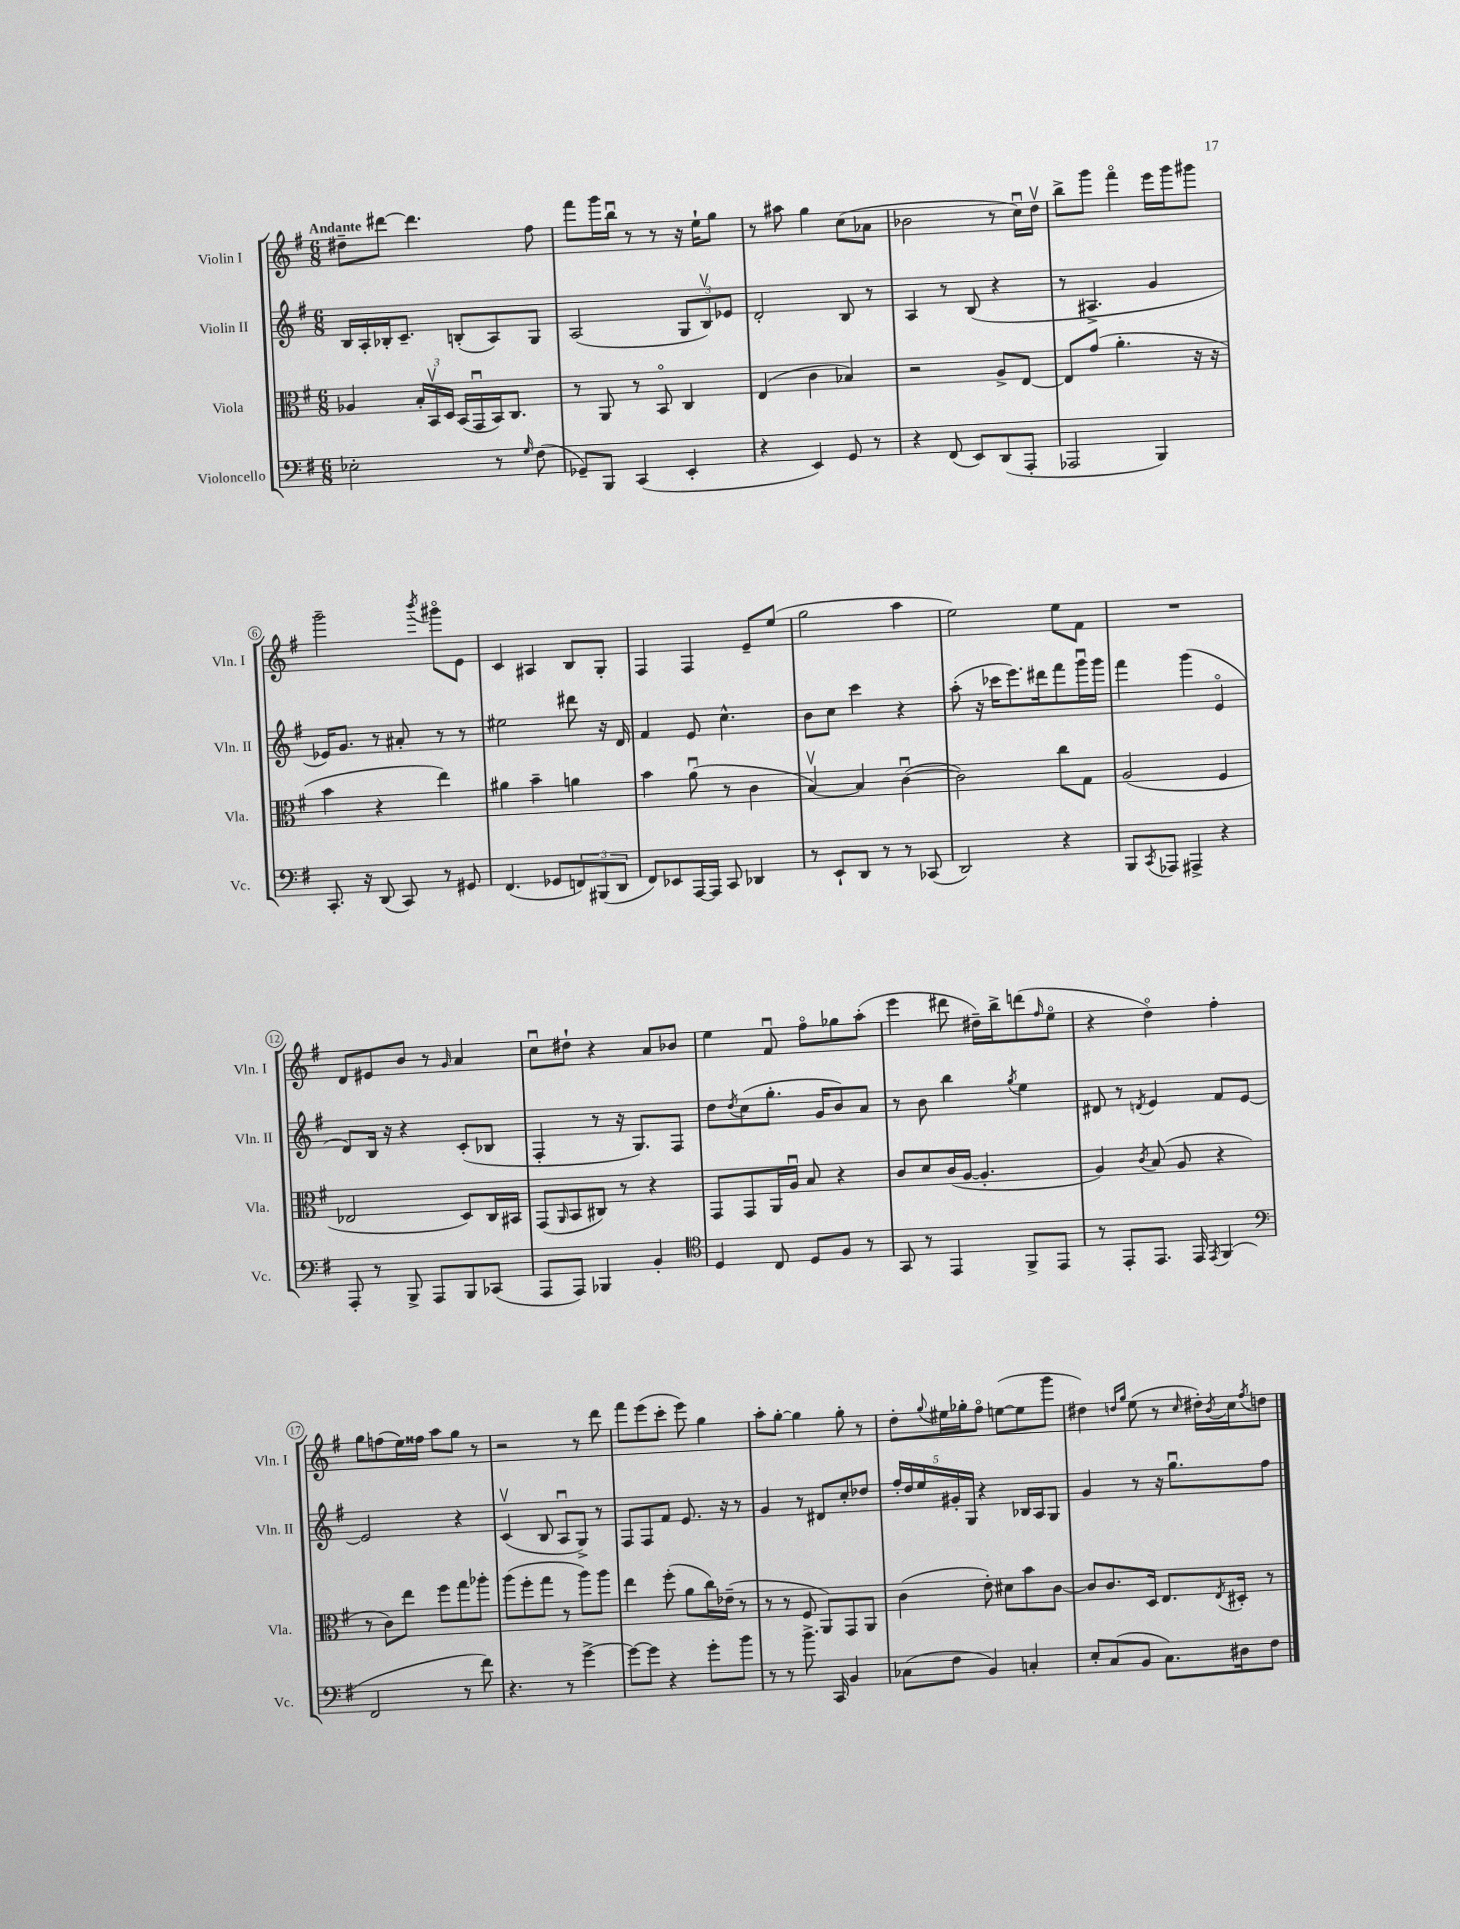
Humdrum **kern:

**kern	**kern	**kern	**kern
*part4	*part3	*part2	*part1
*staff4	*staff3	*staff2	*staff1
*I"Violoncello	*I"Viola	*I"Violin II	*I"Violin I
*I'Vc.	*I'Vla.	*I'Vln. II	*I'Vln. I
*clefF4	*clefC3	*clefG2	*clefG2
*k[f#]	*k[f#]	*k[f#]	*k[f#]
*M6/8	*M6/8	*M6/8	*M6/8
=1	=1	=1	=1
!	!	!	!LO:TX:a:B:t=Andante
2E-X'\	4A-X/	16B/LL	8dd#X~\L
.	.	16A'/	.
.	.	16B-X'/J	[8ddd#X\J
.	.	8.c~/J	.
.	24B'/LL	.	4.ddd#\]
.	24BBv/	.	.
.	24D/JJ	.	.
.	(16BB/LL	(8Bn'/L	.
.	16GGu/	.	.
8r	16BB/J)	8A/)	.
.	8.C/J	.	.
16qqG/	.	.	.
(8F#\	.	8G/J	8ff#\
=2	=2	=2	=2
8GG-X~/L)	8r	(2A/	8fff#\L
8BBB/J	8AA/	.	16ggg\L
.	.	.	16bbu\JJ
(4CC/	8r	.	8r
.	8BB/	.	8r
4EE'/	4C/	12G/L	16r
.	.	.	16ee`\KL
.	.	12Bv/)	.
.	.	.	8gg\J
.	.	12e-X/J	.
=3	=3	=3	=3
4r	(4E/	2d'/	8r
.	.	.	8aa#X\
4EE/)	4c\	.	4gg\
8GG/	4B-X/)	8B/	(8cc\L
8r	.	8r	8a-X\J
=4	=4	=4	=4
4r	2r	4A/	2b-X\
(8FF#/	.	8r	.
8EE/L)	.	(8B/	.
(8DD/	8A^/L	4r	8r
8AAA'/J	[8E/J	.	16ccu\LL)
.	.	.	16ddv\JJ
=5	=5	=5	=5
2AAA-X/	8E/L]	8r	8bb^\L
.	(8g/J	4.A#X^/	8ggg\J
.	4.a'\	.	4fff#\
4BBB/)	.	4g/	16eee\LL
.	.	.	16ggg\J
.	16r	.	8ggg#X\J
.	16r	.	.
!!LO:LB:g=z
=6	=6	=6	=6
8.CC'/	4b\	16e-X/KL)	2ggg~\
.	.	8.g/J	.
16r	.	.	.
(8DD/	4r	8r	.
8CC/)	.	8a#X'/	.
.	.	.	8qbbb/
8r	4ee\)	8r	8ggg#X\L
8GG#X/	.	8r	8e\J
=7	=7	=7	=7
(4.FF#/	4a#X\	2ee#X\	4c/
.	4b~\	.	4A#X/
8GG-X/L	.	.	.
12FFn/)	4an\	8ddd#X\	8B/L
(12BBB#X/	.	.	.
.	.	16r	8G'/J
12DD/J	.	.	.
.	.	16d/	.
=8	=8	=8	=8
8FF#/L)	4b\	4f#/	4F#/
8EE-X/	.	.	.
[16AAA/L	(8au\	8e/	4F#/
16AAA/JJ]	.	.	.
8CC/	8r	4.cc^^\	.
4DD-X/	4c\	.	8e~/L
.	.	.	(8ee/J
=9	=9	=9	=9
8r	[4Bv/)	8b\L	2gg\
8EE`/L	.	8cc\J	.
8DD/J	4B/]	4ccc\	.
8r	.	.	.
8r	([4cu\	4r	4aa\
(8CC-X/	.	.	.
=10	=10	=10	=10
2DD/)	2c\])	(8aa'\	2ee\)
.	.	16r	.
.	.	16ccc-X\KL	.
.	.	8.eee\)	.
.	.	16ddd#X\k	.
4r	8cc\L	8fff#\	8ee\L
.	8G\J	16gggu\L	8f#\J
.	.	16ggg\JJ	.
=11	=11	=11	=11
8BBB/L	(2A/	4fff#\	2.r
8qCC/	.	.	.
8AAA-X/J	.	.	.
4AAA#X^/	.	(4ggg\	.
4r	4F#/	4e/	.
!!LO:LB:g=z
=12	=12	=12	=12
8AAA'/	2E-X/	8d/L)	8d/L
8r	.	16B/Jk	8e#X/
.	.	16r	.
8BBB^/	.	4r	8b/J
8AAA/L	.	.	8r
.	.	.	16qqg/
8BBB/	8D/L)	(8c'/L	4a/
(8CC-X/J	16C/L	8B-X/J	.
.	16BB#X/JJ	.	.
=13	=13	=13	=13
8AAA/L	(8GG/L	4F#'/	8ccu\L
.	16qqAA/	.	.
8AAA/J)	8BB/	.	8dd#X`\J
4BBB-X/	8C#X/J)	8r	4r
.	8r	16r	.
.	.	8.G/L)	.
4BB'/	4r	.	8a/L
.	.	8F#/J	8b-X/J
=14	=14	=14	=14
*clefC4	*	*	*
4D/	8GG/L	8dd\L	4ee\
.	.	8qdd/	.
.	8GG/	(8cc\	.
8C/	16AA/L	8.gg'\J	8f#u/
.	16Au/JJ	.	.
8D/L	8B/	.	8ff#\L
.	.	16g/KL	.
8F#/J	4r	8b/)	8gg-X\
8r	.	8a/J	(8aa'\J
=15	=15	=15	=15
8GG/	8c/L	8r	4eee\
8r	8d/	8b\	.
4EE/	(16c/L	4bb\	8ddd#X\
.	[16A/JJ	.	.
.	4.A'/]	.	16dd#X~\LL)
.	.	.	16bb^\J
.	.	8qgg/	.
8FF#^/L	.	4ee\	(8dddn\
.	.	.	16qqff#/
8EE/J	.	.	8ee\J
=16	=16	=16	=16
8r	4A/)	8d#X/	4r
8EE'/L	.	8r	.
.	8qc/	8qdn/	.
8.EE/J	(8B/	4e/	4dd\)
.	8A/	.	.
16EE/	.	.	.
8qEE/	.	.	.
(4FF#/	4r	8f#/L	4ff#'\
.	.	[8e/J	.
!!LO:LB:g=z
=17	=17	=17	=17
*clefF4	*	*	*
2FF#/	8r	2e/]	8gg\L
.	8c\L)	.	(8ffn\
.	8ee\J	.	16ee\L)
.	.	.	16ff##X\JJ
.	8ff#\L	.	8aa\L
8r	8gg\	4r	8gg\J
8f#\)	8aa-X'\J	.	8r
=18	=18	=18	=18
4.r	(8aa\L	(4cv/	2r
.	8ff#'\	.	.
.	8gg\J	8B/	.
8r	8r	8Au/L	.
[4g^\	8aa\L)	8G^/J)	8r
.	8aa\J	8r	8ddd\
=19	=19	=19	=19
8g\L_	4ee\	8F#/L	8fff#\L
8g\J]	.	8F#/	(8eee\
4r	(8ff#'\	8f#/J	8ccc'\J
.	8a\L	8.e/	8eee\)
8g'\L	16cc\L)	.	4gg\
.	(16e-X~\JJ	16r	.
8b\J	8r	8r	.
=20	=20	=20	=20
8r	8r	4g/	8aa'\L
8r	8r	.	[8gg'\J
8.b^\	8F#/	8r	4gg\]
.	8AA/L)	8d#X/L	.
16CC/	.	.	.
4BB/	8GG/	8cc'/	8gg'\
.	8AA/J	8dd-X/J	8r
=21	=21	=21	=21
(8C-X\L	(4c\	20ff#'/LL	8dd'\L
.	.	20dd/	.
.	.	20ee/	.
.	.	.	8qqgg/
8F#\J	.	.	16ee#X\L
.	.	20g#X'/	.
.	.	.	16gg-X'\J
.	.	20G/JJ	.
4BB/)	8e'\)	4r	8ff#\J
.	8d#X\L	.	([8een\L
4Cn'/	8b\	16B-X/LL	8ee\]
.	.	16A/J	.
.	[8c\J	8G/J	8ggg\J
=22	=22	=22	=22
8E'/L	8c/L]	4g/	4dd#X\)
(8C/	8.c/	.	.
.	.	.	16qqddn/LL
.	.	.	16qqgg/JJ
8BB/J	.	8r	(8ee\
.	16D/Jk	.	.
8.C\L)	8.E/L	16r	8r
.	.	8.ggu\L	.
.	.	.	16qqcc/
.	.	.	16dd#X'\LL)
.	8qE/	.	8qb/
16D#X\k	16D#X'/Jk	.	16cc\J
.	.	.	8qff#/
8F#\J	8r	8ff#\J	8ddn\J
==	==	==	==
*-	*-	*-	*-
